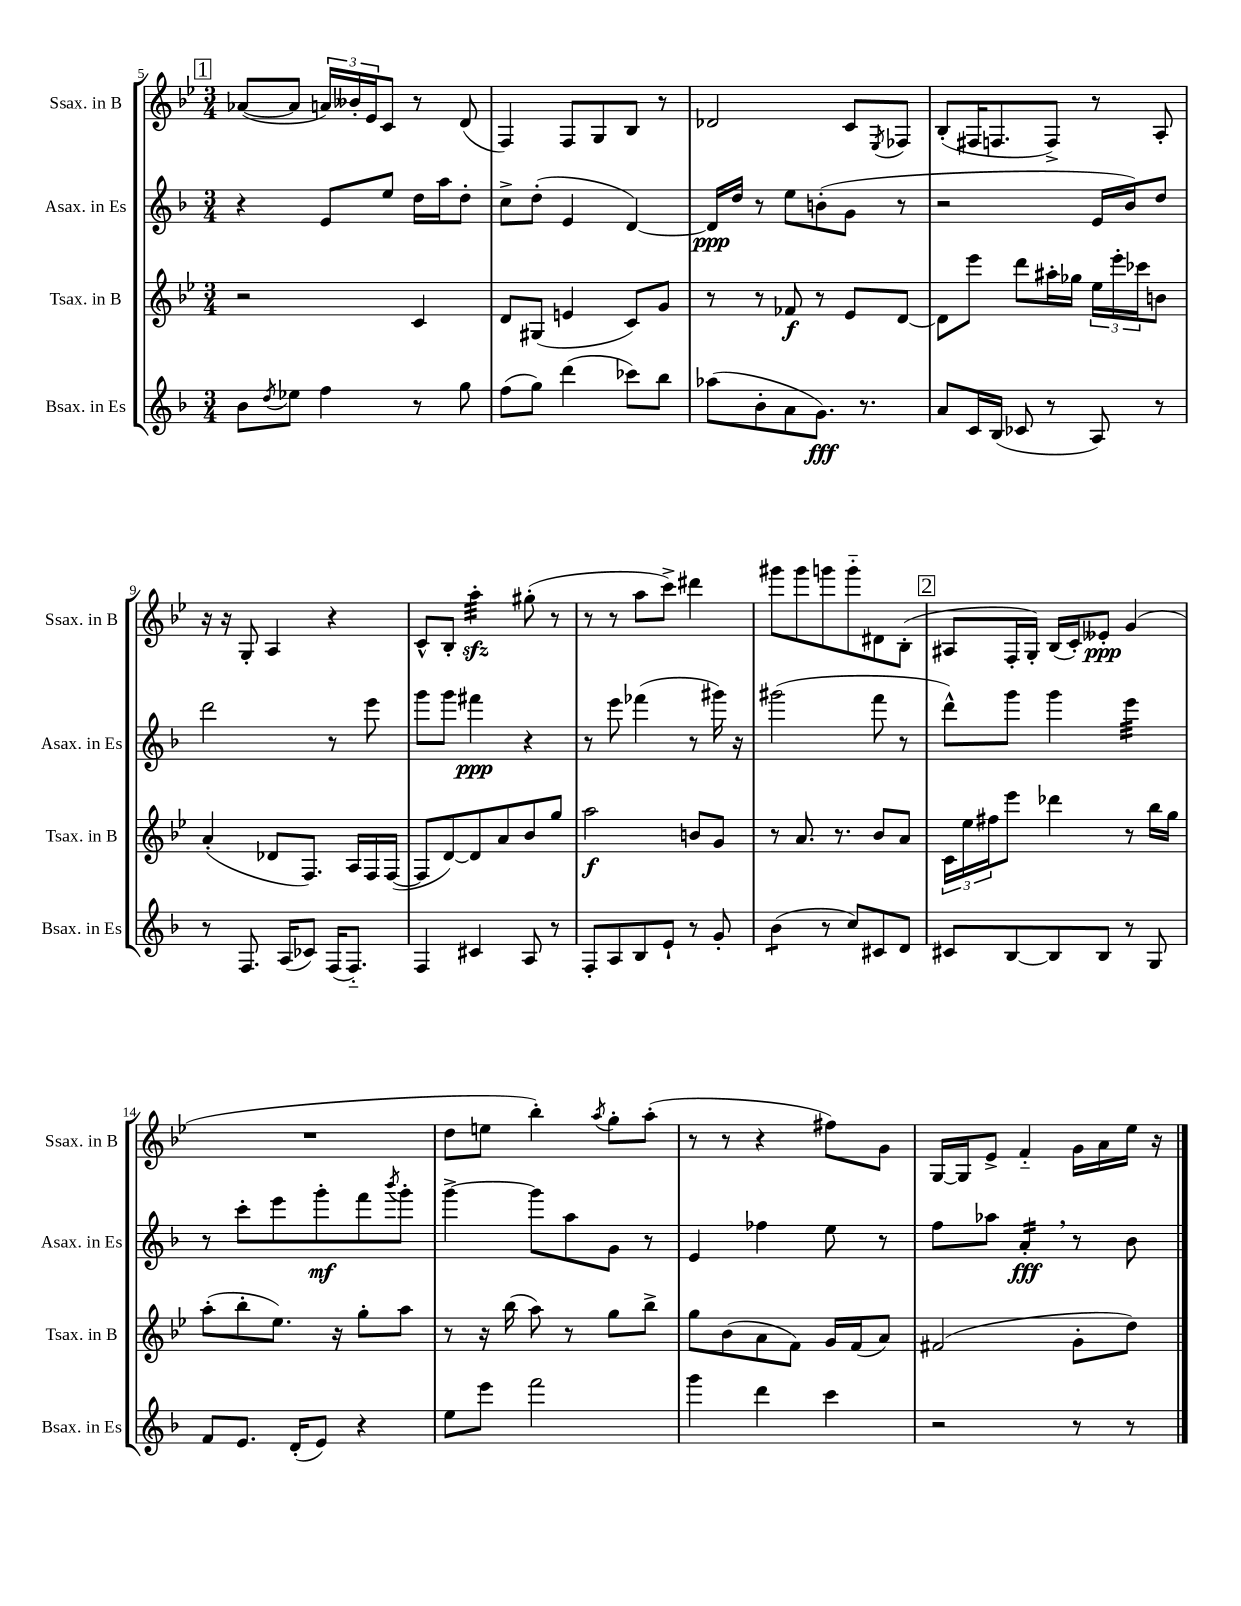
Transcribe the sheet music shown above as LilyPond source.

<<
\new StaffGroup <<
\new Staff = "s0" \with { instrumentName = "Ssax. in B" shortInstrumentName = "Ssax. in B" } {
    \clef treble \key bes \major \numericTimeSignature \time 3/4
    \mark \markup { \box "1" } aes'8~( aes'8 \tuplet 3/2 { a'16) beses'16-. ees'16 } c'8 r8 d'8( |
    f4) f8 g8 bes8 r8 |
    des'2 c'8 \acciaccatura { ees8 } fes8 |
    bes8-.( fis16 f8. f8->) r8 a8-. |
    r16 r16 g8-. a4 r4 |
    c'8-^ bes8-. a''4:32-.\sfz gis''8-.( r8 |
    r8 r8 a''8 c'''8->) dis'''4 |
    gis'''8 gis'''8 g'''8 g'''8-_ dis'8 bes8-.( |
    \mark \markup { \box "2" } ais8 f16-. g16-.) bes16( c'16-.) eeses'8-.\ppp g'4( |
    R2. |
    d''8 e''8 bes''4-.) \acciaccatura { a''8 } g''8-. a''8-.( |
    r8 r8 r4 fis''8) g'8 |
    g16~ g16 ees'8-> f'4-_ g'16 a'16 ees''16 r16 \bar "|." |
}
\new Staff = "s1" \with { instrumentName = "Asax. in Es" shortInstrumentName = "Asax. in Es" } {
    \clef treble \key f \major \numericTimeSignature \time 3/4
    \mark \markup { \box "1" } r4 e'8 e''8 d''16 a''16 d''8-. |
    c''8-> d''8-.( e'4 d'4~) |
    d'16\ppp d''16 r8 e''8 b'8-.( g'8 r8 |
    r2 e'16 bes'16) d''8 |
    d'''2 r8 e'''8 |
    g'''8 g'''8 fis'''4\ppp r4 |
    r8 e'''8 fes'''4( r8 gis'''16) r16 |
    gis'''2( f'''8 r8 |
    \mark \markup { \box "2" } d'''8-^) g'''8 g'''4 e'''4:32 |
    r8 c'''8-. e'''8 g'''8-.\mf f'''8 \acciaccatura { bes'''8 } g'''8-. |
    g'''4~-> g'''8 a''8 g'8 r8 |
    e'4 fes''4 e''8 r8 |
    f''8 aes''8 a'4:16-.\fff \breathe r8 bes'8 \bar "|." |
}
\new Staff = "s2" \with { instrumentName = "Tsax. in B" shortInstrumentName = "Tsax. in B" } {
    \clef treble \key bes \major \numericTimeSignature \time 3/4
    \mark \markup { \box "1" } r2 c'4 |
    d'8 gis8( e'4 c'8) g'8 |
    r8 r8 fes'8\f r8 ees'8 d'8~ |
    d'8 ees'''8 d'''8 ais''16-. ges''16 \tuplet 3/2 { ees''16 ees'''16-. ces'''16 } b'8 |
    a'4-.( des'8 f8.) a16 f16 f16~( |
    f8 d'8~) d'8 a'8 bes'8 g''8 |
    a''2\f b'8 g'8 |
    r8 a'8. r8. bes'8 a'8 |
    \mark \markup { \box "2" } \tuplet 3/2 { c'16 ees''16 fis''16 } ees'''8 des'''4 r8 bes''16 g''16 |
    a''8-.( bes''8-. ees''8.) r16 g''8-. a''8 |
    r8 r16 bes''16( a''8) r8 g''8 bes''8-> |
    g''8 bes'8( a'8 f'8) g'16 f'16( a'8) |
    fis'2( g'8-. d''8) \bar "|." |
}
\new Staff = "s3" \with { instrumentName = "Bsax. in Es" shortInstrumentName = "Bsax. in Es" } {
    \clef treble \key f \major \numericTimeSignature \time 3/4
    \mark \markup { \box "1" } bes'8 \acciaccatura { d''8 } ees''8 f''4 r8 g''8 |
    f''8( g''8) d'''4( ces'''8) bes''8 |
    aes''8( bes'8-. a'8 g'8.\fff) r8. |
    a'8 c'16 bes16( ces'8 r8 a8) r8 |
    r8 f8. a16( ces'8) f16( f8.-_) |
    f4 cis'4 a8 r8 |
    f8-. a8 bes8 e'8-! r8 g'8-. |
    bes'4:8( r8 c''8) cis'8 d'8 |
    \mark \markup { \box "2" } cis'8 bes8~ bes8 bes8 r8 g8 |
    f'8 e'8. d'16-.( e'8) r4 |
    e''8 e'''8 f'''2 |
    g'''4 d'''4 c'''4 |
    r2 r8 r8 \bar "|." |
}
>>
>>
\layout { \context { \Score currentBarNumber = #5 } }
